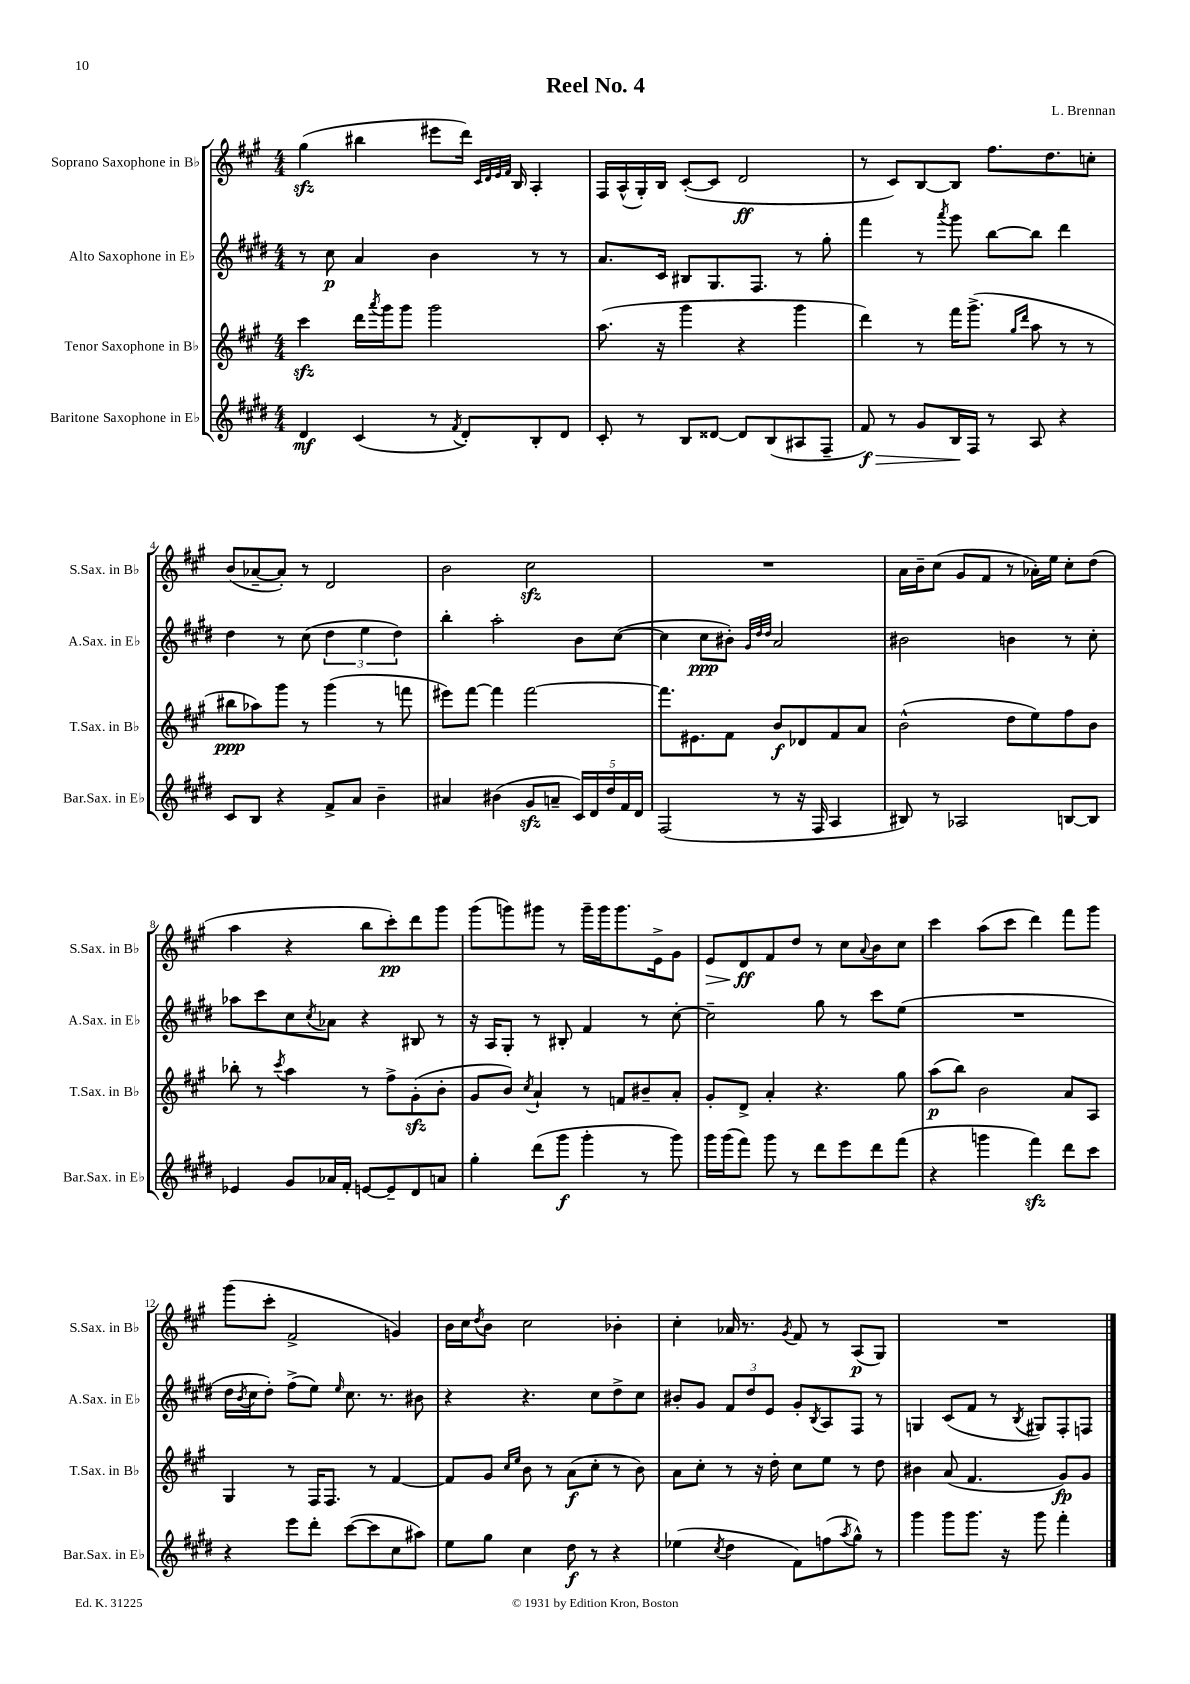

**kern	**kern	**kern	**kern
*staff4	*staff3	*staff2	*staff1
*clefG2	*clefG2	*clefG2	*clefG2
*k[f#c#g#d#]	*k[f#c#g#]	*k[f#c#g#d#]	*k[f#c#g#]
*M4/4	*M4/4	*M4/4	*M4/4
4d#	4ccc#	8r	(4gg#
.	.	8cc#	.
(4c#	16ddd	4a	4bb#
.	8qaaa	.	.
.	16ggg#	.	.
.	8ggg#	.	.
8r	2ggg#	4b	8eee#
8qf#	.	.	.
8d#')	.	.	16ddd)
.	.	.	32qqc#
.	.	.	32qqd
.	.	.	32qqe
.	.	.	32qqf#
.	.	.	16B
8B'	.	8r	4A'
8d#	.	8r	.
=	=	=	=
8c#'	(8.aa	8.a	16F#
.	.	.	(16A^^
8r	.	.	16G#')
.	16r	16c#	16B
8B	4ggg#	8B#	([8c#'
[8d##	.	8.G#	8c#]
8d##]	4r	.	2d
.	.	8.F#	.
(8B	.	.	.
8A#	4ggg#	8r	.
8F#~	.	8gg#'	.
=	=	=	=
8f#)	4ddd)	4fff#	8r
8r	.	.	8c#)
8g#	8r	8r	[8B
.	.	8qaaa	.
16B	16fff#	8ggg#	8B]
16F#	(8.ggg#^	.	.
8r	.	[8bb	8.ff#
.	16qqgg#	.	.
.	16qqddd	.	.
8A	8aa	8bb]	.
.	.	.	8.dd
4r	8r	4ddd#	.
.	8r	.	8cc'
=	=	=	=
8c#	8bb#	4dd#	(8b
8B	8aa-)	.	[8a-~
4r	8ggg#	8r	8a-'])
.	8r	(8cc#	8r
8f#^	(4ggg#	6dd#	2d
8a	.	.	.
.	.	6ee	.
4b~	8r	.	.
.	.	6dd#)	.
.	8fff	.	.
=	=	=	=
4a#	8eee#)	4bb'	2b
.	[8fff#	.	.
(4b#	4fff#]	2aa'	.
8g#	[2fff#	.	2cc#
8a~	.	.	.
20c#)	.	8b	.
20d#	.	.	.
20dd#	.	.	.
.	.	([8cc#	.
20f#	.	.	.
20d#	.	.	.
=	=	=	=
(2F#	8.fff#]	4cc#]	1r
.	8.e#	.	.
.	.	8cc#	.
.	8f#	8b#')	.
.	.	32qqg#	.
.	.	32qqdd#	.
.	.	32qqdd#	.
8r	8b	2a	.
16r	8d-	.	.
16F#	.	.	.
4A	8f#	.	.
.	8a	.	.
=	=	=	=
8B#)	(2b^^	2b#	16a
.	.	.	16b~
8r	.	.	(8cc#
2A-	.	.	8g#
.	.	.	8f#
.	8dd	4b	8r
.	8ee)	.	16a-')
.	.	.	16ee
[8B	8ff#	8r	8cc#'
8B]	8b	8cc#'	(8dd
=	=	=	=
4e-	8bb-'	8aa-	4aa
.	8r	8ccc#	.
.	8qccc#	.	.
8g#	4aa	8cc#	4r
.	.	8qcc#	.
16a-	.	8a-	.
16f#'	.	.	.
[8e	8r	4r	8bb
8e~]	8ff#^	.	8ccc#')
8d#	(8g#'	8B#	8ddd
8a	8b'	8r	8ggg#
=	=	=	=
4gg#'	8g#	16r	(8ggg#
.	.	16A	.
.	8b)	8G#'	8ggg)
.	8qcc#	.	.
(8ddd#	4a`	8r	8ggg#
8ggg#	.	8B#'	8r
4ggg#'	8r	4f#	16ggg#~
.	.	.	16ggg#
.	8f	.	8.ggg#
8r	8b#~	8r	.
.	.	.	16e^
8ggg#)	8a'	[8cc#'	8g#
=	=	=	=
16ggg#	8g#'	2cc#~]	8e
(16ggg#	.	.	.
8fff#)	8d^	.	8d
8ggg#	4a'	.	8f#
8r	.	.	8dd
8ddd#	4.r	8gg#	8r
8eee	.	8r	8cc#
.	.	.	8qqa
8ddd#	.	8ccc#	8b
(8fff#	8gg#	(8ee	8cc#
=	=	=	=
4r	(8aa	1r	4ccc#
.	8bb)	.	.
4ggg	2b	.	(8aa
.	.	.	8ccc#
4fff#)	.	.	4ddd)
8ddd#	8a	.	8fff#
8ccc#	8A	.	8ggg#
=	=	=	=
4r	4G#	16dd#	(8ggg#
.	.	8qb	.
.	.	16cc#	.
.	.	8dd#')	8ccc#'
8eee	8r	(8ff#^	2f#^
8ddd#'	16F#	8ee)	.
.	8.F#	.	.
.	.	16qqee	.
([8ccc#	.	8.cc#	.
8ccc#]	8r	.	.
.	.	8.r	.
8cc#	[4f#	.	4g)
8aa#)	.	8b#	.
=	=	=	=
8ee	8f#]	4r	16b
.	.	.	16cc#
.	.	.	8qdd
8gg#	8g#	.	8b
.	16qqcc#	.	.
.	16qqee	.	.
4cc#	8b	4.r	2cc#
.	8r	.	.
8dd#	(8a	.	.
8r	8cc#'	8cc#	.
4r	8r	8dd#^	4b-'
.	8b)	8cc#	.
=	=	=	=
(4ee-	8a	8b#'	4cc#'
.	8cc#'	8g#	.
8qcc#	.	.	.
4dd#	8r	12f#	16a-
.	.	.	8.r
.	.	12dd#	.
.	16r	.	.
.	.	12e	.
.	16dd'	.	.
.	.	.	8qg#
8f#)	8cc#	8g#'	8f#
.	.	8qB	.
(8ff	8ee	8A	8r
8qaa	.	.	.
8gg#^^)	8r	8F#	(8A
8r	8dd	8r	8G#)
=	=	=	=
4ggg#	4b#	4G	1r
8ggg#	(8a	(8c#	.
8.ggg#	4.f#	8f#	.
.	.	8r	.
16r	.	.	.
.	.	8qB	.
8ggg#	.	8G#)	.
4fff#'	8g#)	8F#'	.
.	8g#	8F	.
==	==	==	==
*-	*-	*-	*-
